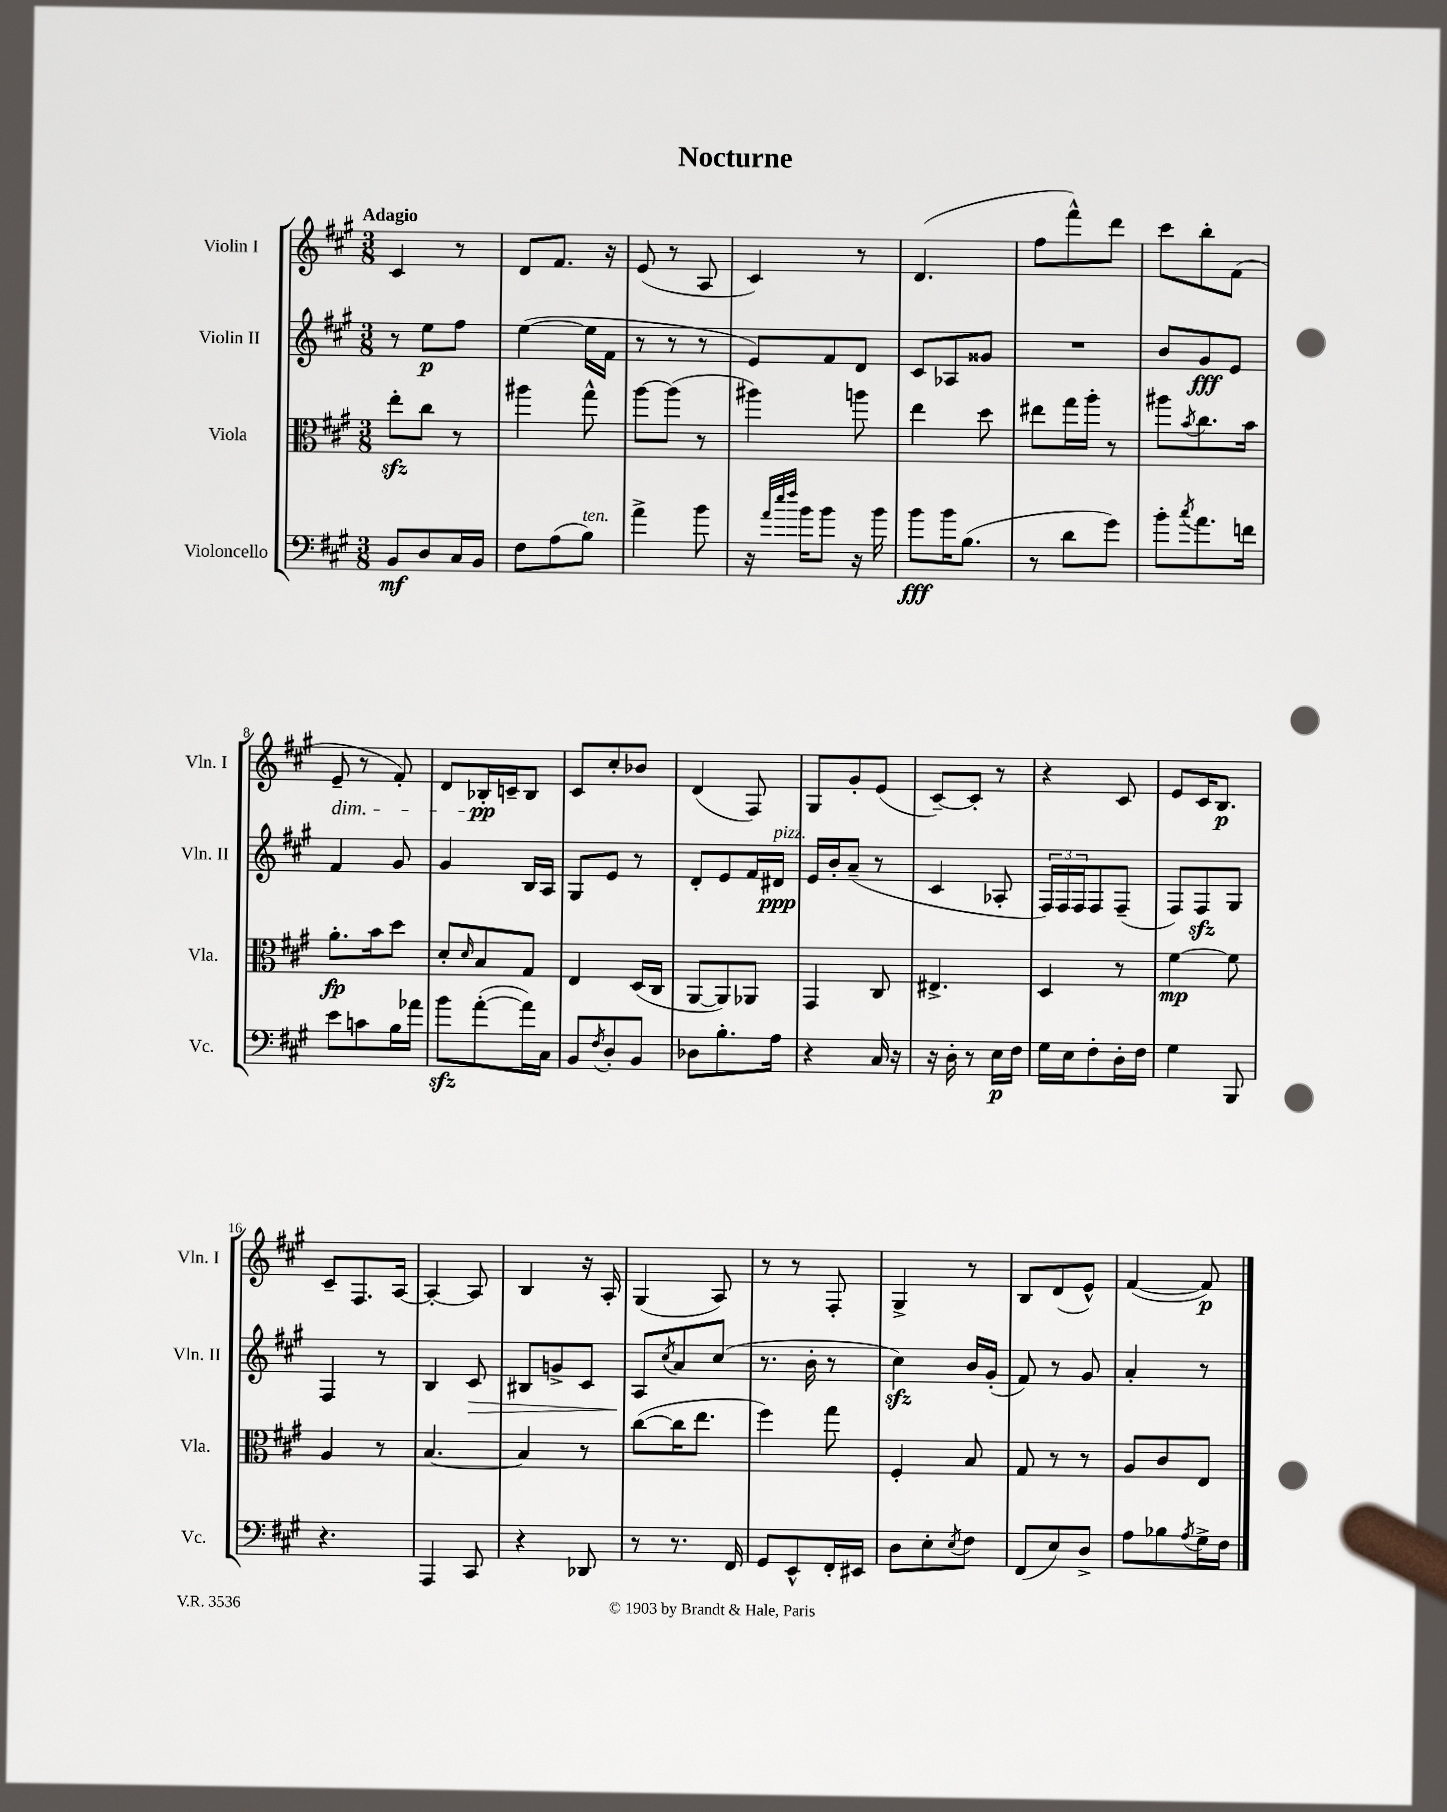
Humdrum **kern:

**kern	**kern	**kern	**kern
*staff4	*staff3	*staff2	*staff1
*clefF4	*clefC3	*clefG2	*clefG2
*k[f#c#g#]	*k[f#c#g#]	*k[f#c#g#]	*k[f#c#g#]
*M3/8	*M3/8	*M3/8	*M3/8
8BB/L	8ee'\L	8r	4c#/
8D/	8cc#\J	8ee\L	.
16C#/L	8r	8ff#\J	8r
16BB/JJ	.	.	.
=	=	=	=
8F#\L	4aa#\	([4ee\	8d/L
(8A\	.	.	8.f#/J
8B\J)	8gg#^^\	16ee\]LL	.
.	.	16f#\JJ	16r
=	=	=	=
4a^\	[8aa\L	8r	(8e/
.	(8aa\]J	8r	8r
8b\	8r	8r	8A/
=	=	=	=
16r	4aa#\)	8e/L)	4c#/)
32qqa/LLL	.	.	.
32qqee/	.	.	.
32qqff#/JJJ	.	.	.
16b\LK	.	.	.
8b\J	.	8f#/	.
16r	8aa\	8d/J	8r
16b\	.	.	.
=	=	=	=
8b\L	4ee\	8c#/L	(4.d/
16b\K	.	8A-/	.
(8.B\J	.	.	.
.	8dd\	8g##/J	.
=	=	=	=
8r	8ee#\L	4.r	8ff#\L
8d\L	16gg#\L	.	8fff#^^\)
.	16aa'\JJ	.	.
8g#\J)	8r	.	8ddd\J
=	=	=	=
8b'\L	8aa#\L	8b/L	8ccc#\L
8qcc#/	8qb/	.	.
8.a\	8.cc#\	8g#/	8bb'\
.	.	8e/J	(8f#\J
16f\Jk	16b\Jk	.	.
=	=	=	=
8e\L	8.a'\L	4f#/	8e~/
8c\	.	.	8r
.	16b\k	.	.
16B\L	8dd\J	8g#/	8f#'/)
16a-\JJ	.	.	.
=	=	=	=
8b\L	8d'/L	4g#/	8d/L
.	16qqd/	.	.
([8a'\	8B/	.	16B-'/L
.	.	.	16c~/J
16a\]L)	8G#/J	16B/LL	8B-/J
16C#\JJ	.	16A/JJ	.
=	=	=	=
8BB/L	4E/	8G#/L	8c#/L
8qF#/	.	.	.
8D'/	.	8e/J	8cc#'/
8BB/J	(16D/LL	8r	8b-/J
.	16C#/JJ	.	.
=	=	=	=
8D-\L	[8AA/L	8d'/L	(4d/
8.B'\	8AA/])	8e/	.
.	8AA-/J	16f#/L	8F#/)
16A\Jk	.	16d#/JJ	.
=	=	=	=
4r	4GG#/	16e/LL	8G#/L
.	.	16b'/J	.
.	.	(8a~/J	8g#'/
16C#/	8C#/	8r	(8e/J
16r	.	.	.
=	=	=	=
16r	4.E#^/	4c#/	[8c#~/L)
16D'\	.	.	.
8r	.	.	8c#'/]J
16E\LL	.	8A-'/	8r
16F#\JJ	.	.	.
=	=	=	=
16G#\LL	4D/	24F#/LL)	4r
.	.	24F#/	.
16E\J	.	.	.
.	.	24F#/J	.
8F#'\	.	8F#/	.
16D'\L	8r	(8F#~/J	8c#/
16F#\JJ	.	.	.
=	=	=	=
4G#\	[4f#\	8F#/L)	8e/L
.	.	8F#/	16c#/K
.	.	.	8.B/J
8BBB/	8f#\]	8G#/J	.
=	=	=	=
4.r	4A/	4F#/	8c#~/L
.	.	.	8.F#/
.	8r	8r	.
.	.	.	[16A/Jk
=	=	=	=
4AAA/	[4.B/	4B/	4A'/_
8CC#/	.	8c#/	8A/]
=	=	=	=
4r	4B/]	8B#/L	4B/
.	.	8g^/	.
8DD-/	8r	8c#/J	16r
.	.	.	16A'/
=	=	=	=
8r	([8cc#\L	8A/L	(4G#/
.	.	8qcc#/	.
8.r	16cc#\]K	8a/	.
.	8.ee\J	.	.
.	.	(8cc#/J	8A/)
16FF#/	.	.	.
=	=	=	=
8GG#/L	4ff#\)	8.r	8r
8EE^^/	.	.	8r
.	.	16b'\	.
16FF#'/L	8gg#\	8r	8F#'/
16EE#/JJ	.	.	.
=	=	=	=
8D\L	4F#'/	4cc#\)	4G#^/
8E'\	.	.	.
8qE/	.	.	.
8F#\J	8B/	16b/LL	8r
.	.	(16g#'/JJ	.
=	=	=	=
(8FF#/L	8G#/	8f#/)	8B/L
8E/)	8r	8r	(8d/
8D^/J	8r	8g#/	8e^^/J)
=	=	=	=
8A\L	8A/L	4a'/	([4f#/
8B-\	8c#/	.	.
8qA/	.	.	.
16G#^\L	8E/J	8r	8f#/])
16F#\JJ	.	.	.
==	==	==	==
*-	*-	*-	*-
